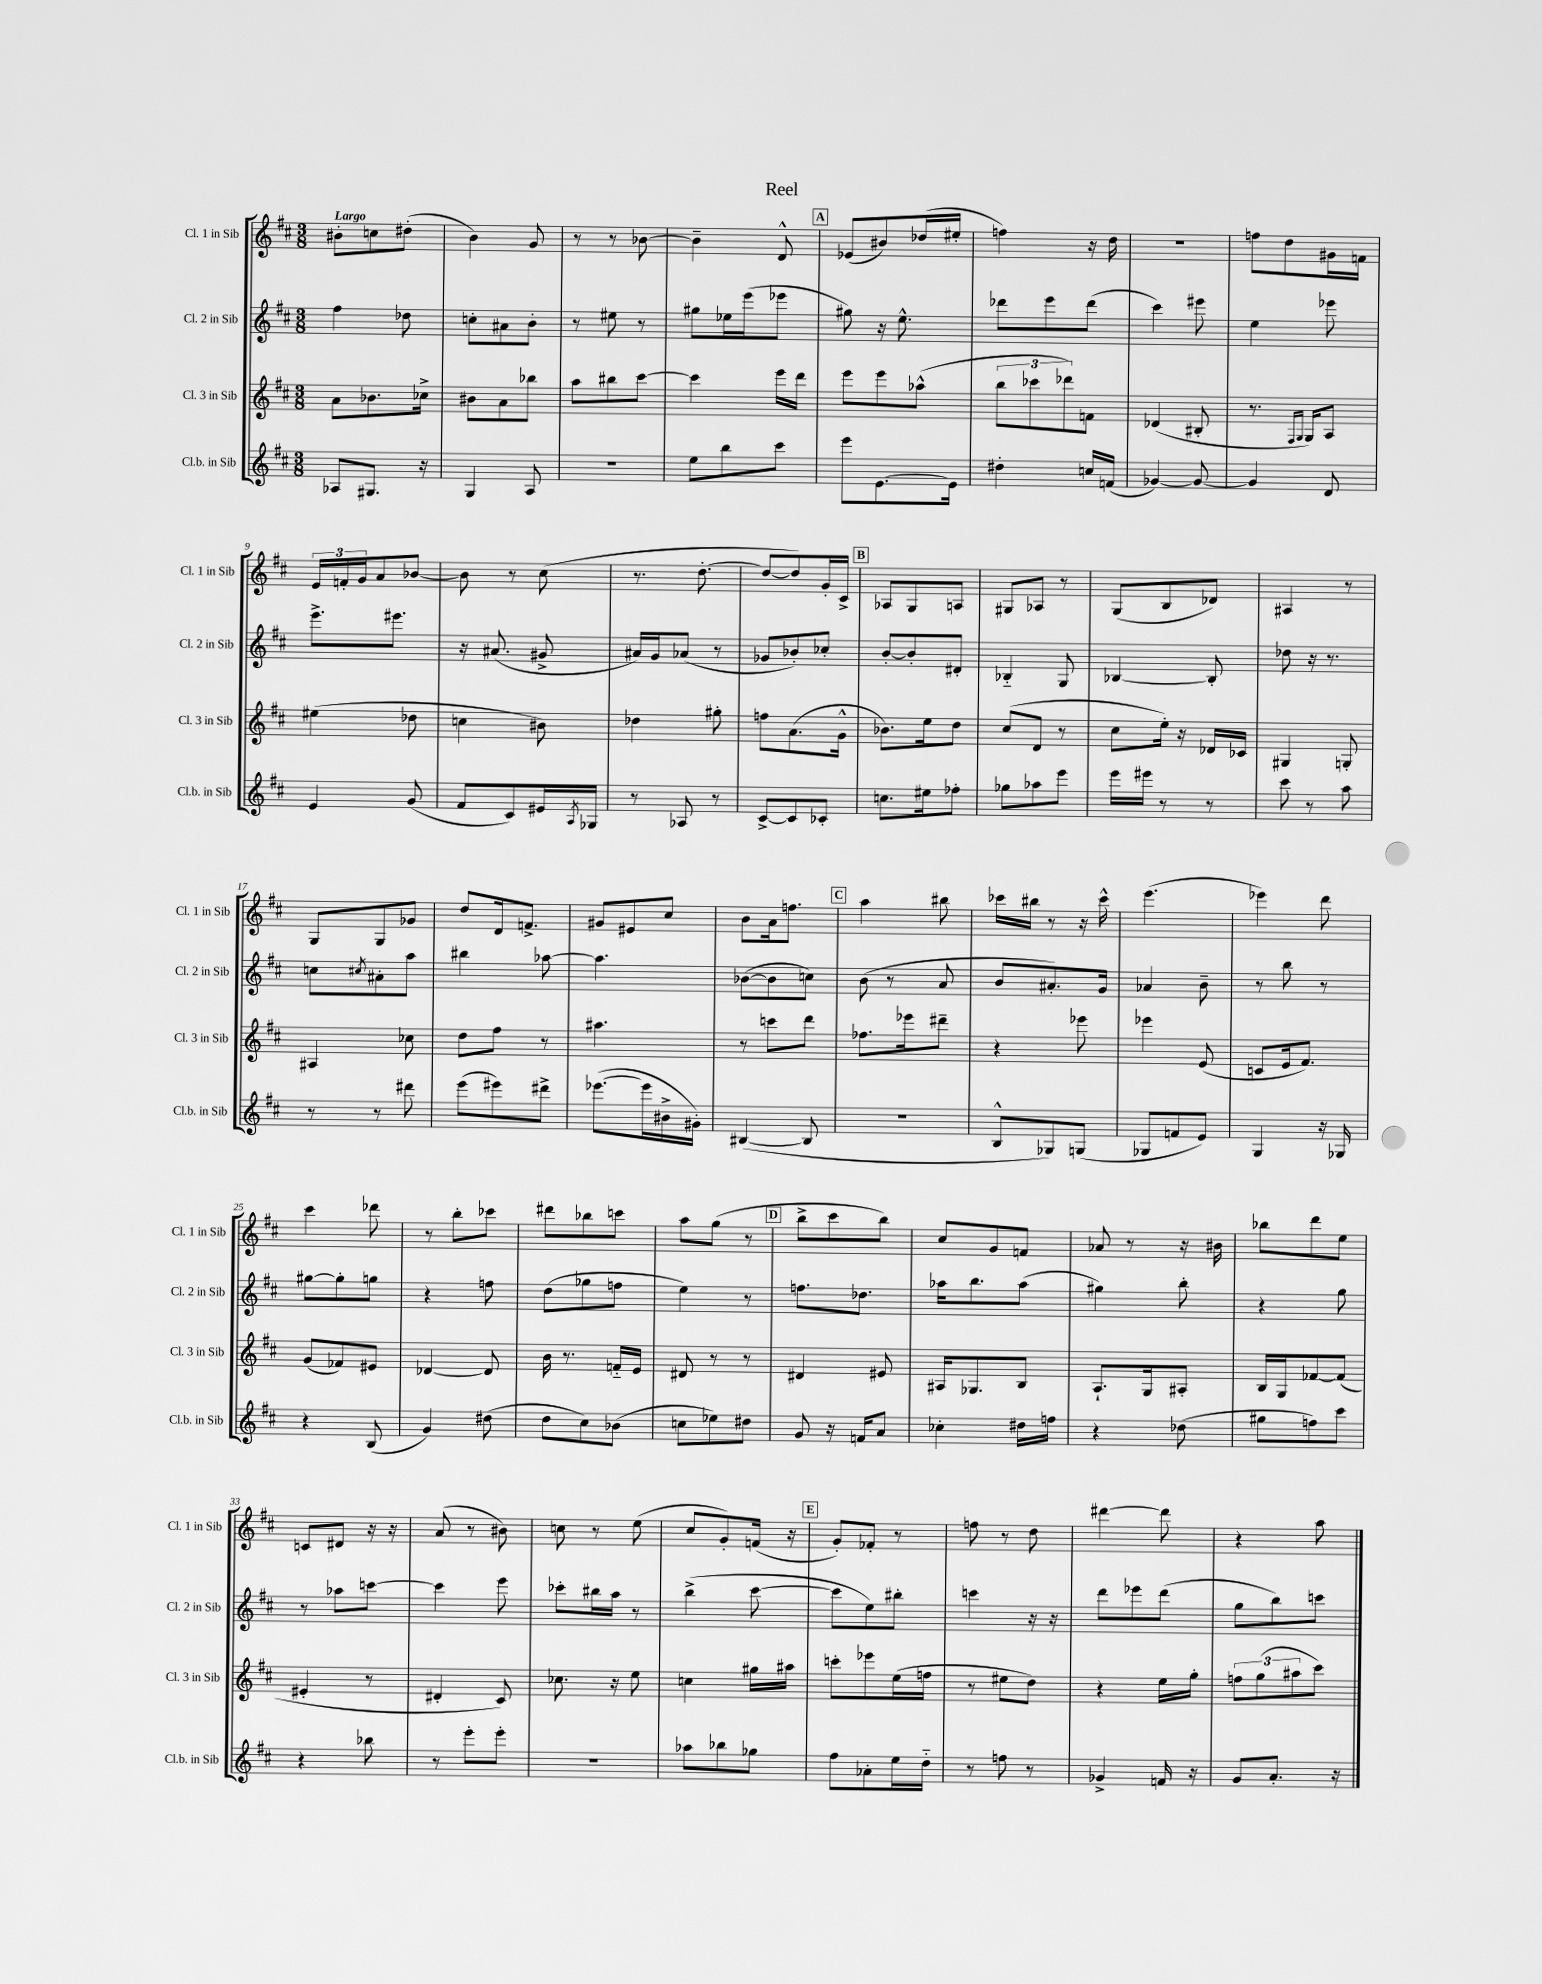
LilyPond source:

\header { title = "Reel" }
<<
\new StaffGroup <<
\new Staff = "s0" \with { instrumentName = "Cl. 1 in Sib" shortInstrumentName = "Cl. 1 in Sib" } {
    \clef treble \key d \major \numericTimeSignature \time 3/8 \tempo "Largo"
    bis'8-. c''8 dis''8-.( |
    b'4) g'8 |
    r8 r8 bes'8~ |
    bes'4-- d'8-^ |
    \mark \markup { \box "A" } ees'8( bis'8) des''16( eis''16-. |
    f''4) r16 d''16 |
    R4. |
    f''8 d''8 gis'16 f'16 |
    \tuplet 3/2 { e'16 f'16-. g'16 } a'8 bes'8~ |
    bes'8 r8 cis''8( |
    r8. d''8.~-. |
    d''8~ d''8) g'16-. cis'16-> |
    \mark \markup { \box "B" } aes8 g8 a8 |
    gis8 aes8 r8 |
    g8( b8 des'8) |
    ais4 r8 |
    g8 g8 ges'8 |
    d''8 d'16 f'8.-> |
    gis'8 eis'8 cis''8 |
    b'8 a'16 f''8. |
    \mark \markup { \box "C" } a''4 bis''8 |
    ces'''16 bis''16 r8 r16 ces'''16-^ |
    e'''4.( |
    ees'''4) d'''8 |
    cis'''4 des'''8 |
    r8 b''8-. ces'''8 |
    dis'''8 bes''8 c'''8 |
    a''8 g''8( r8 |
    \mark \markup { \box "D" } b''8-> cis'''8 b''8) |
    cis''8 g'8 f'8 |
    aes'8 r8 r16 bis'16 |
    bes''8 d'''8 e''8 |
    c'8 dis'8 r16 r16 |
    a'8( r8 bis'8) |
    c''8 r8 e''8( |
    cis''8 g'8-.) f'16( r16 |
    \mark \markup { \box "E" } g'8-.) fes'8-. r8 |
    f''8 r8 d''8 |
    dis'''4~ dis'''8 |
    r4 a''8 \bar "|." |
}
\new Staff = "s1" \with { instrumentName = "Cl. 2 in Sib" shortInstrumentName = "Cl. 2 in Sib" } {
    \clef treble \key d \major \numericTimeSignature \time 3/8
    fis''4 des''8 |
    c''8-. ais'8 b'8-. |
    r8 eis''8 r8 |
    gis''8 ees''16 e'''16( ees'''8 |
    \mark \markup { \box "A" } gis''8) r16 e''8.-^ |
    des'''8 e'''8 des'''8( |
    cis'''4) eis'''8 |
    e''4 ees'''8 |
    e'''8.-> eis'''8. |
    r16 ais'8.( gis'8-> |
    ais'16) g'16 aes'8( r8 |
    ges'8 bes'8-.) ces''8-. |
    \mark \markup { \box "B" } b'8~-. b'8-. dis'8-. |
    bes4-_ g8 |
    bes4~ bes8-. |
    des''8 r16 r8. |
    c''8 \acciaccatura { cis''8 } ais'8-. a''8 |
    bis''4 aes''8~ |
    aes''4. |
    bes'8~( bes'8 c''8) |
    \mark \markup { \box "C" } b'8( r8 a'8 |
    b'8 ais'8.-.) g'16 |
    aes'4 b'8-- |
    r8 b''8 r8 |
    gis''8~ gis''8-. g''8 |
    r4 f''8 |
    d''8( ges''8 f''8 |
    e''4) r8 |
    \mark \markup { \box "D" } f''8. des''8. |
    aes''16 b''8. aes''8( |
    gis''4) b''8-. |
    r4 g''8 |
    r8 aes''8 c'''8~ |
    c'''4 e'''8 |
    ces'''8-. bis''16 a''16 r8 |
    b''4->( cis'''8~ |
    \mark \markup { \box "E" } cis'''8 e''8) bis''8-. |
    c'''4 r16 r16 |
    d'''8 ees'''8 d'''8( |
    g''8 b''8) c'''8 \bar "|." |
}
\new Staff = "s2" \with { instrumentName = "Cl. 3 in Sib" shortInstrumentName = "Cl. 3 in Sib" } {
    \clef treble \key d \major \numericTimeSignature \time 3/8
    a'8 bes'8. ces''16-> |
    bis'8 a'8 bes''8 |
    a''8 bis''8 cis'''8~ |
    cis'''4 e'''16 d'''16 |
    \mark \markup { \box "A" } e'''8 e'''8 aes''8-^( |
    \tuplet 3/2 { b''8 ces'''8 des'''8) } f'8 |
    des'4( bis8-. |
    r8. \grace { fis16 g16 } g16) a8 |
    eis''4( des''8 |
    c''4 bis'8) |
    des''4 gis''8-. |
    f''8 a'8.( g'16-^ |
    \mark \markup { \box "B" } bes'8.) e''16 d''8 |
    cis''8( d'8 r8 |
    cis''8 e''16-.) r16 des'16 ces'16 |
    gis4 g8-. |
    ais4 ces''8 |
    d''8 fis''8 r8 |
    ais''4. |
    r8 c'''8 d'''8 |
    \mark \markup { \box "C" } fes''8. ees'''16 dis'''8-- |
    r4 ees'''8 |
    ees'''4 e'8( |
    c'8 e'16 fis'8.) |
    g'8( fes'8) eis'8 |
    des'4~ des'8 |
    b'16 r8. f'16-_ e'16 |
    dis'8 r8 r8 |
    \mark \markup { \box "D" } dis'4 eis'8 |
    ais16 ges8. b8 |
    a8.-! g16 ais8-. |
    b16 g16 fes'8~ fes'8( |
    eis'4-. r8 |
    dis'4-. cis'8) |
    ces''8. r16 e''8 |
    c''4 gis''16 ais''16 |
    \mark \markup { \box "E" } c'''8-. ees'''8 e''16( f''16 |
    r8 eis''8 d''8) |
    r4 e''16 g''16-. |
    \tuplet 3/2 { f''8 g''8( ais''8 } cis'''8) \bar "|." |
}
\new Staff = "s3" \with { instrumentName = "Cl.b. in Sib" shortInstrumentName = "Cl.b. in Sib" } {
    \clef treble \key d \major \numericTimeSignature \time 3/8
    aes8 gis8. r16 |
    g4 a8 |
    R4. |
    e''8 b''8 cis'''8 |
    \mark \markup { \box "A" } e'''8 e'8.~ e'16 |
    dis''4-. c''16 f'16( |
    ges'4~) ges'8~ |
    ges'4 d'8 |
    e'4 g'8( |
    fis'8 cis'8) eis'16 \acciaccatura { a8 } ges16 |
    r8 aes8 r8 |
    cis'8~-> cis'8 ces'8-. |
    \mark \markup { \box "B" } c''8. eis''16 fes''8-. |
    ges''8 aes''8 e'''8 |
    e'''16 eis'''16 r8 r8 |
    cis'''8 r8 a''8 |
    r8 r8 dis'''8 |
    e'''8( eis'''8) dis'''8-> |
    ees'''8.~( ees'''16 bis'16-> gis'16-.) |
    bis4~( bis8 |
    \mark \markup { \box "C" } R4. |
    b8-^ ges8) g8( |
    ges8 f'8 e'8) |
    g4 r16 ges16 |
    r4 b8( |
    g'4) dis''8( |
    d''8 cis''8) bes'8( |
    c''8 ees''8) dis''8 |
    \mark \markup { \box "D" } g'8 r16 f'16 a'8 |
    ces''4-. dis''16 f''16 |
    r4 des''8( |
    gis''8 f''8) cis'''8 |
    r4 bes''8 |
    r8 e'''8-. e'''8-. |
    R4. |
    aes''8 bes''8 ges''8 |
    \mark \markup { \box "E" } fis''8 aes'8-. e''16 d''16-_ |
    r8 f''8 r8 |
    ges'4-> f'16 r16 |
    g'8 a'8.-. r16 \bar "|." |
}
>>
>>
